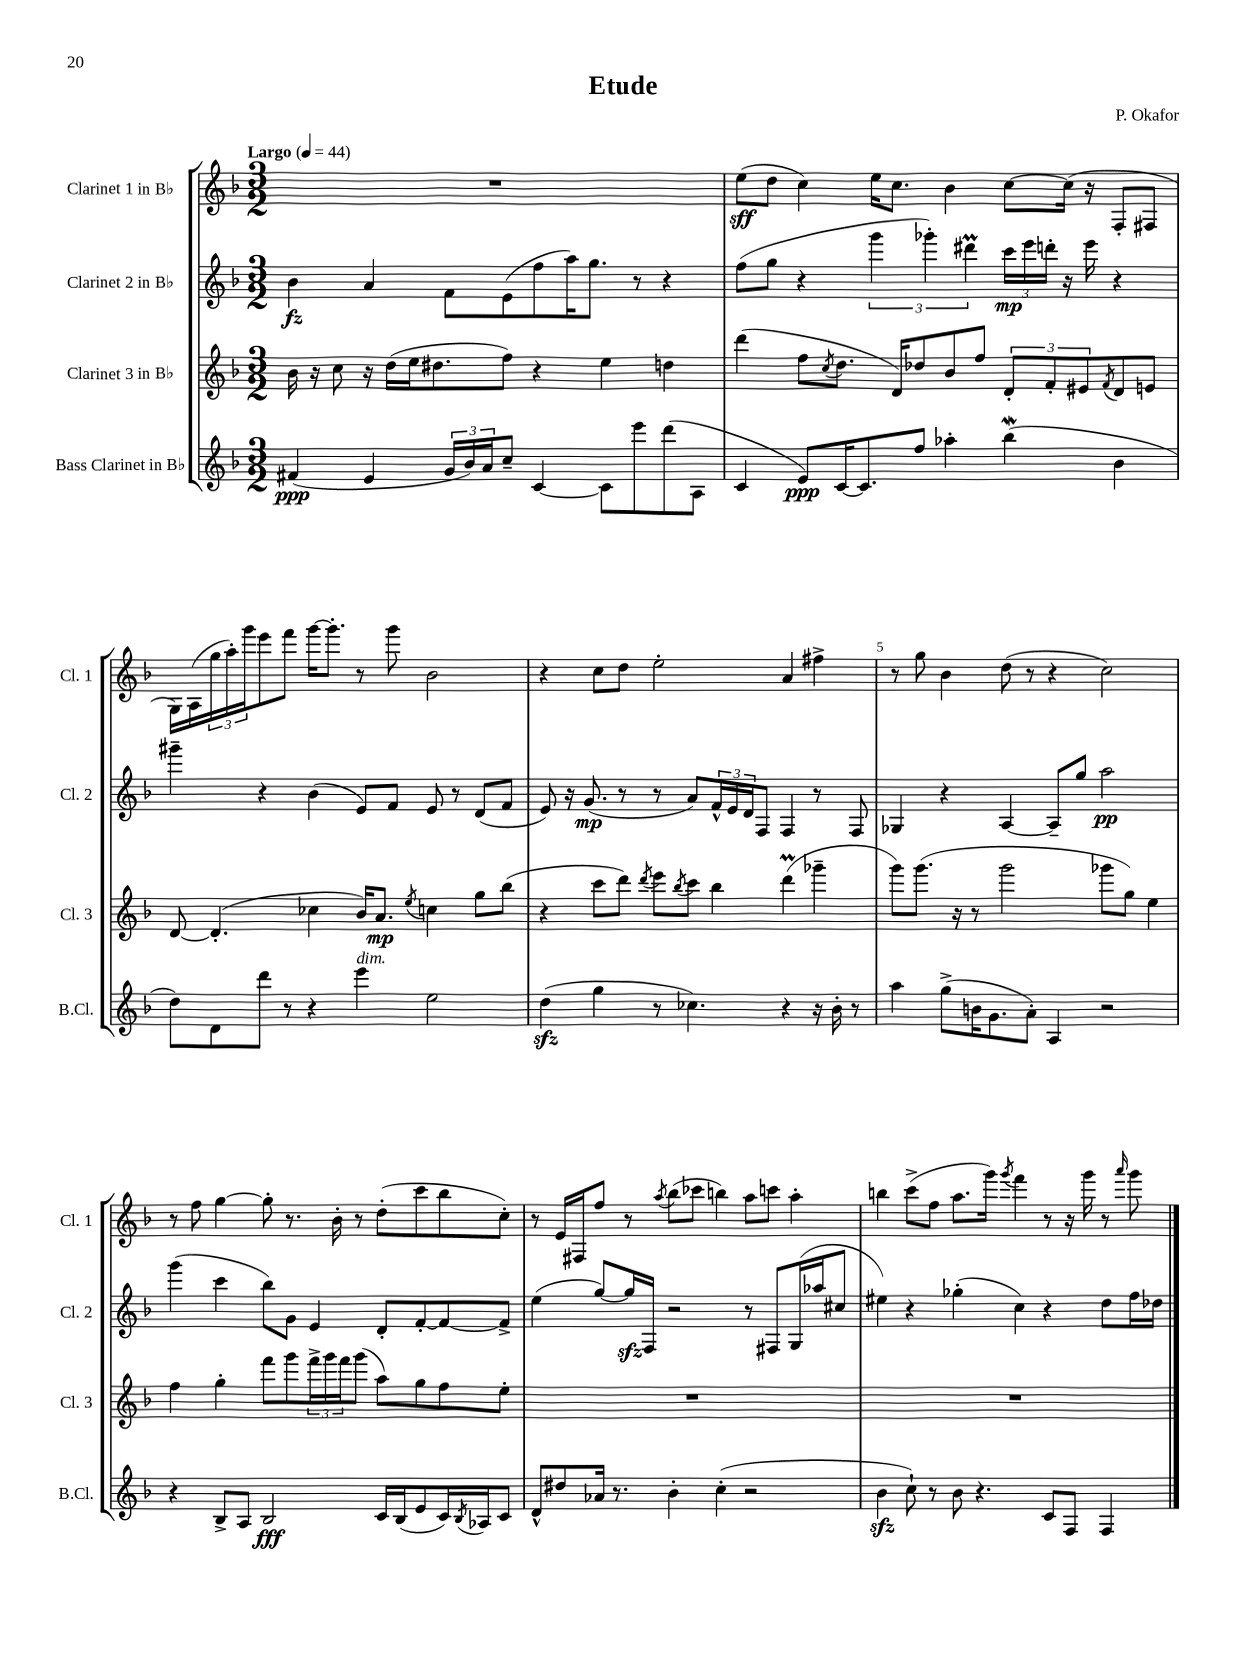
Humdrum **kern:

**kern	**dynam	**kern	**dynam	**kern	**dynam	**kern	**dynam
*part4	*part4	*part3	*part3	*part2	*part2	*part1	*part1
*staff4	*staff4	*staff3	*staff3	*staff2	*staff2	*staff1	*staff1
*I"Bass Clarinet in B♭	*	*I"Clarinet 3 in B♭	*	*I"Clarinet 2 in B♭	*	*I"Clarinet 1 in B♭	*
*I'B.Cl.	*	*I'Cl. 3	*	*I'Cl. 2	*	*I'Cl. 1	*
*clefG2	*	*clefG2	*	*clefG2	*	*clefG2	*
*k[b-]	*	*k[b-]	*	*k[b-]	*	*k[b-]	*
*M3/2	*	*M3/2	*	*M3/2	*	*M3/2	*
*MM44	*	*MM44	*	*MM44	*	*MM44	*
=1	=1	=1	=1	=1	=1	=1	=1
!	!	!	!	!	!	!LO:TX:a:B:t=Largo	!
(4f#X/	ppp	16b-\	.	4b-\	fz	1.r	.
.	.	16r	.	.	.	.	.
.	.	8cc\	.	.	.	.	.
4e/	.	16r	.	4a/	.	.	.
.	.	(16dd\LL	.	.	.	.	.
.	.	16ee\J	.	.	.	.	.
.	.	8.dd#X\	.	.	.	.	.
24g/LL	.	.	.	8f\L	.	.	.
24b-/)	.	.	.	.	.	.	.
24a/J	.	.	.	.	.	.	.
8cc~/J	.	8ff\J)	.	(8e\	.	.	.
[4c/	.	4r	.	8ff\	.	.	.
.	.	.	.	16aa\K)	.	.	.
.	.	.	.	8.gg\J	.	.	.
8c\L]	.	4ee\	.	.	.	.	.
8eee\	.	.	.	8r	.	.	.
(8ddd\	.	4ddn\	.	4r	.	.	.
8A\J	.	.	.	.	.	.	.
=2	=2	=2	=2	=2	=2	=2	=2
4c/	.	(4ddd\	.	(8ff\L	.	(8ee\L	sff
.	.	.	.	8gg\J	.	8dd\J	.
8e/L)	ppp	8ff\L	.	4r	.	4cc\)	.
.	.	8qcc/	.	.	.	.	.
[16c/K	.	8.dd\J	.	.	.	.	.
8.c/]	.	.	.	.	.	.	.
.	.	.	.	6ggg\	.	16ee\KL	.
.	.	16d/KL)	.	.	.	8.cc\J	.
8ff/J	.	8dd-X/	.	.	.	.	.
.	.	.	.	6ggg-X'\)	.	.	.
4aa-X'\	.	8b-/	.	.	.	4b-\	.
.	.	.	.	6ddd#Xm\	.	.	.
.	.	8ff/J	.	.	.	.	.
(4bb-w\	.	12d'/L	.	24ccc\LL	mp	[8cc\L	.
.	.	.	.	24eee\	.	.	.
.	.	12f'/	.	24dddn'\JJ	.	.	.
.	.	.	.	16r	.	(16cc\Jk]	.
.	.	12e#X/	.	.	.	.	.
.	.	.	.	16eee\	.	16r	.
.	.	8qf/	.	.	.	.	.
4b-\	.	8d/	.	4r	.	8F'/L	.
.	.	8en/J	.	.	.	8F#X/J	.
!!LO:LB:g=z
=3	=3	=3	=3	=3	=3	=3	=3
8dd\L)	.	[8d/	.	4ggg#X~\	.	16G\LL)	.
.	.	.	.	.	.	(16A\	.
8d\	.	(4.d'/]	.	.	.	24gg\	.
.	.	.	.	.	.	24aa'\)	.
.	.	.	.	.	.	24ggg\J	.
8ddd\J	.	.	.	4r	.	8eee\	.
8r	.	.	.	.	.	8fff\J	.
4r	.	4cc-X\	.	(4b-\	.	[16ggg\KL	.
.	.	.	.	.	.	8.ggg'\J]	.
!LO:TX:a:i:t=dim.	!	!	!	!	!	!	!
4eee\	.	16b-/KL)	.	8e/L)	.	8r	.
.	.	8.a/J	mp	.	.	.	.
.	.	.	.	8f/J	.	8ggg\	.
.	.	8qee/	.	.	.	.	.
2ee\	.	4ccn\	.	8e/	.	2b-\	.
.	.	.	.	8r	.	.	.
.	.	8gg\L	.	(8d/L	.	.	.
.	.	(8bb-\J	.	8f/J	.	.	.
=4	=4	=4	=4	=4	=4	=4	=4
(4ddzz\	.	4r	.	8e/)	.	4r	.
.	.	.	.	16r	.	.	.
.	.	.	.	(8.g/	mp	.	.
4gg\	.	8ccc\L	.	.	.	8cc\L	.
.	.	8ddd\J)	.	8r	.	8dd\J	.
.	.	8qddd/	.	.	.	.	.
8r	.	8eee\L	.	8r	.	2ee'\	.
.	.	8qbb-/	.	.	.	.	.
4.cc-X\)	.	8ccc\J	.	8a/L)	.	.	.
.	.	4bb-\	.	24f^^/L	.	.	.
.	.	.	.	24e/	.	.	.
.	.	.	.	24d/J	.	.	.
.	.	.	.	8F/J	.	.	.
4r	.	(4dddM\	.	4F/	.	4a/	.
16r	.	4ggg-X~\	.	8r	.	4ff#X^\	.
16b-'\	.	.	.	.	.	.	.
8r	.	.	.	8F/	.	.	.
=5	=5	=5	=5	=5	=5	=5	=5
4aa\	.	8ggg\L)	.	4G-X/	.	8r	.
.	.	(8.ggg\J	.	.	.	8gg\	.
(8gg^\L	.	.	.	4r	.	4b-\	.
.	.	16r	.	.	.	.	.
16bn\K	.	8r	.	.	.	.	.
8.g\	.	.	.	.	.	.	.
.	.	2ggg\	.	[4A/	.	(8dd\	.
8a'\J)	.	.	.	.	.	8r	.
4A/	.	.	.	8A~/L]	.	4r	.
.	.	.	.	8gg/J	.	.	.
2r	.	8ggg-X\L	.	2aa\	pp	2cc\)	.
.	.	8gg\J)	.	.	.	.	.
.	.	4ee\	.	.	.	.	.
!!LO:LB:g=z
=6	=6	=6	=6	=6	=6	=6	=6
4r	.	4ff\	.	(4ggg\	.	8r	.
.	.	.	.	.	.	8ff\	.
8B-^/L	.	4gg'\	.	4ccc\	.	[4gg\	.
8A/J	.	.	.	.	.	.	.
2B-/	fff	8fff\L	.	8bb-\L)	.	8gg'\]	.
.	.	8ggg\	.	8g\J	.	8.r	.
.	.	24fff^\L	.	4e/	.	.	.
.	.	24ggg\	.	.	.	.	.
.	.	.	.	.	.	16b-'\	.
.	.	24fff\J	.	.	.	.	.
.	.	(8ggg\J	.	.	.	8r	.
16c/LL	.	8aa\L)	.	8d'/L	.	(8dd'\L	.
(16B-/J	.	.	.	.	.	.	.
8e/	.	8gg\	.	[8f'/	.	8ccc\	.
16c/L)	.	8ff\	.	8f/_	.	8bb-\	.
8qB-/	.	.	.	.	.	.	.
16A-X/J	.	.	.	.	.	.	.
8c/J	.	8ee'\J	.	8f^/J]	.	8cc'\J)	.
=7	=7	=7	=7	=7	=7	=7	=7
8d^^/L	.	1.r	.	(4ee\	.	8r	.
8dd#X/	.	.	.	.	.	16e/LL	.
.	.	.	.	.	.	16F#X/J	.
16a-X/Jk	.	.	.	[8gg/L)	.	8ff/J	.
8.r	.	.	.	.	.	.	.
.	.	.	.	16ggzz/L]	.	8r	.
.	.	.	.	16F/JJ	.	.	.
.	.	.	.	.	.	8qaa/	.
4b-'\	.	.	.	2r	.	(8bb-\L	.
.	.	.	.	.	.	8ccc-X\J	.
(4cc'\	.	.	.	.	.	4bbn\)	.
2r	.	.	.	8r	.	8aa\L	.
.	.	.	.	8F#X/L	.	8cccn\J	.
.	.	.	.	(16G/L	.	4aa'\	.
.	.	.	.	16aa-X/J	.	.	.
.	.	.	.	8cc#X/J	.	.	.
=8	=8	=8	=8	=8	=8	=8	=8
4b-zz\	.	1.r	.	4ee#X\)	.	4bbn\	.
8cc`\)	.	.	.	4r	.	(8ccc^\L	.
8r	.	.	.	.	.	8ff\J	.
8b-\	.	.	.	(4gg-X'\	.	8.aa\L	.
4.r	.	.	.	.	.	.	.
.	.	.	.	.	.	16ggg\Jk)	.
.	.	.	.	.	.	8qggg/	.
.	.	.	.	4cc\)	.	4fff\	.
8c/L	.	.	.	4r	.	8r	.
8F/J	.	.	.	.	.	16r	.
.	.	.	.	.	.	16ggg\	.
4F/	.	.	.	8dd\L	.	8r	.
.	.	.	.	.	.	16qqaaa/	.
.	.	.	.	16ff\L	.	8ggg\	.
.	.	.	.	16dd-X\JJ	.	.	.
==	==	==	==	==	==	==	==
*-	*-	*-	*-	*-	*-	*-	*-
